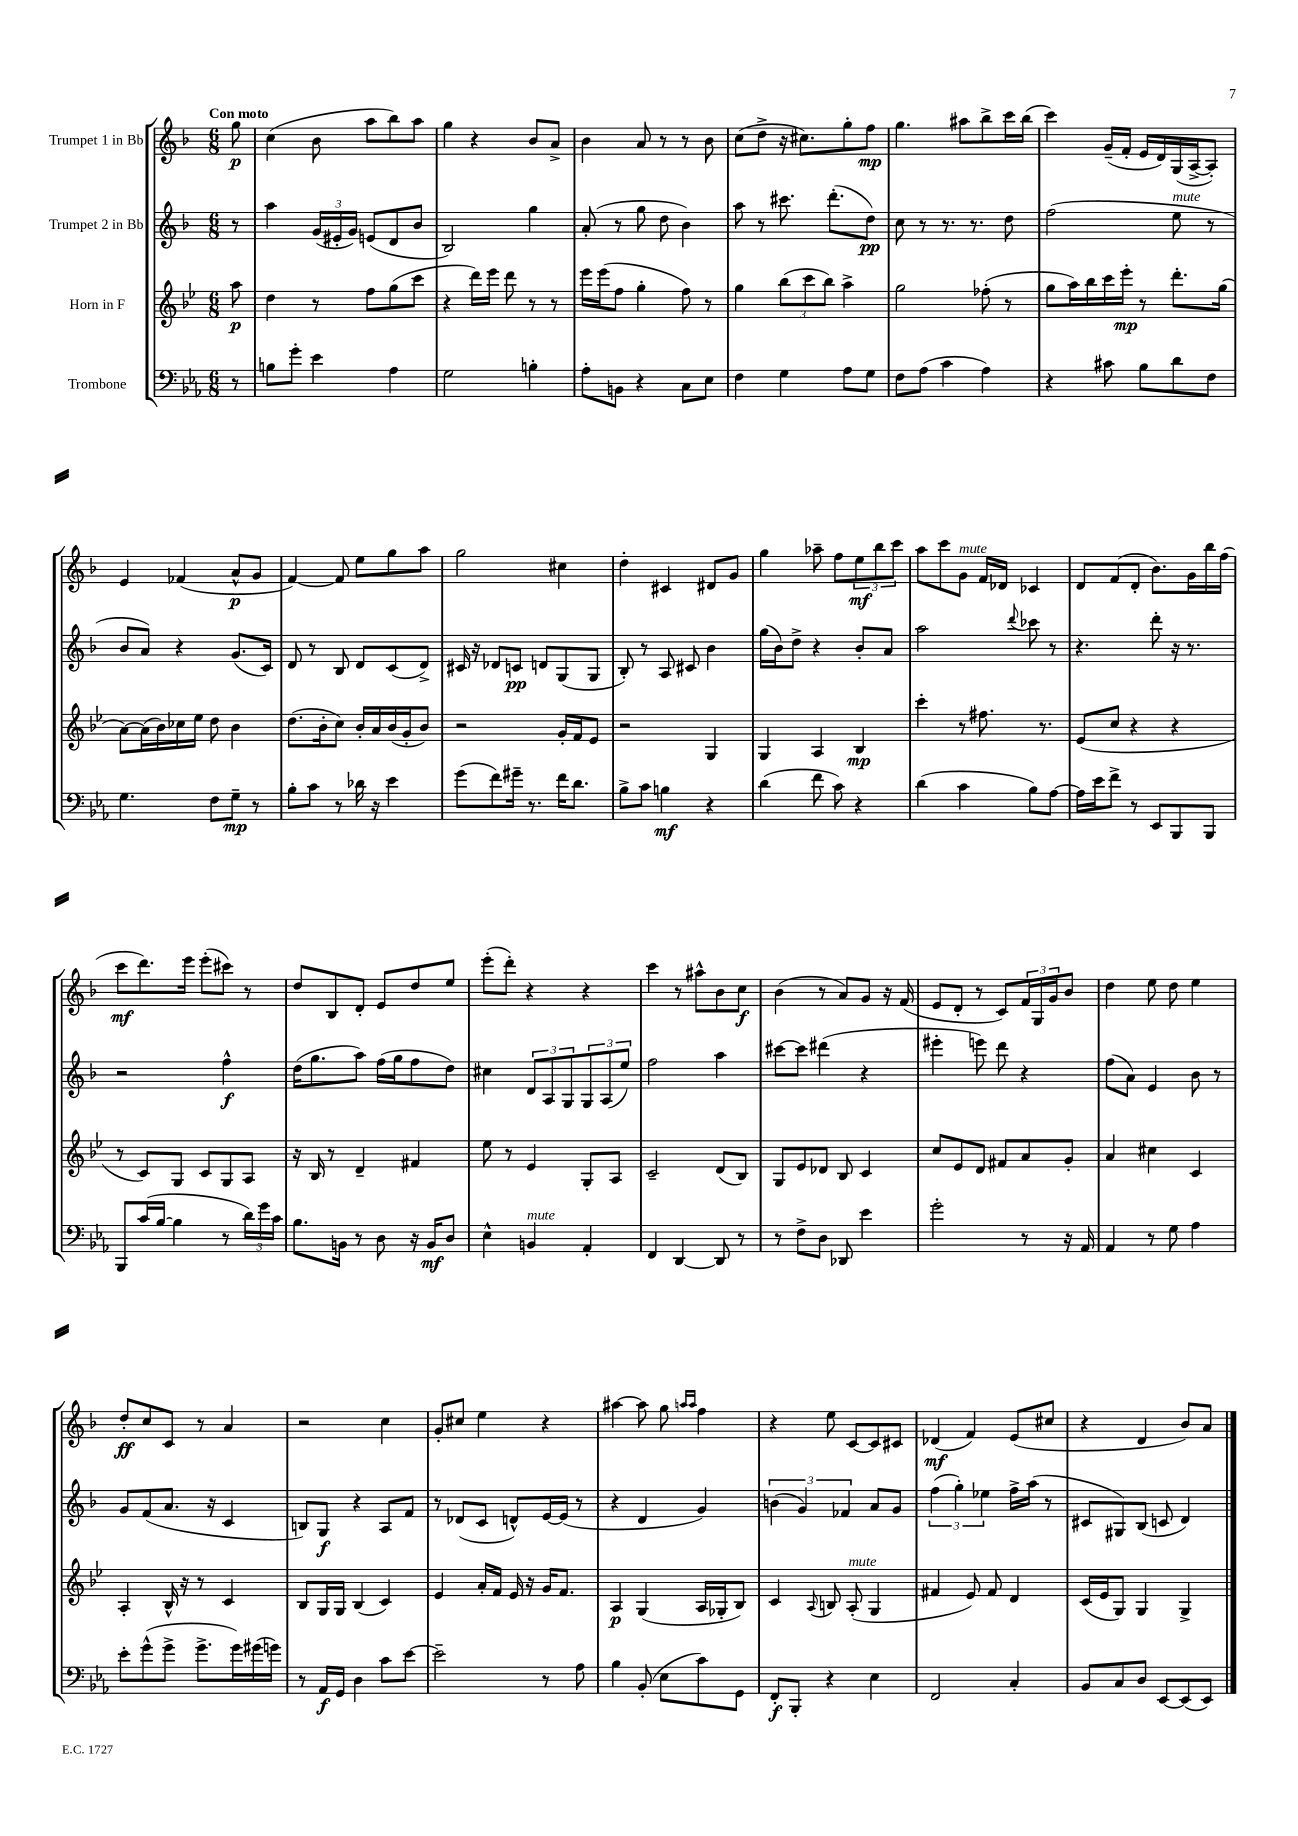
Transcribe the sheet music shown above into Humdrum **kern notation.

**kern	**dynam	**kern	**dynam	**kern	**dynam	**kern	**dynam
*part4	*part4	*part3	*part3	*part2	*part2	*part1	*part1
*staff4	*staff4	*staff3	*staff3	*staff2	*staff2	*staff1	*staff1
*I"Trombone	*	*I"Horn in F	*	*I"Trumpet 2 in Bb	*	*I"Trumpet 1 in Bb	*
*clefF4	*	*clefG2	*	*clefG2	*	*clefG2	*
*k[b-e-a-]	*	*k[b-e-]	*	*k[b-]	*	*k[b-]	*
*M6/8	*	*M6/8	*	*M6/8	*	*M6/8	*
=	=	=	=	=	=	=	=
!	!	!	!	!	!	!LO:TX:a:B:t=Con moto	!
8r	.	8aa\	p	8r	.	8gg\	p
=1	=1	=1	=1	=1	=1	=1	=1
8Bn\L	.	4dd\	.	4aa\	.	(4cc\	.
8g'\J	.	.	.	.	.	.	.
4e-\	.	8r	.	(24g/LL	.	8b-\	.
.	.	.	.	24e#X'/	.	.	.
.	.	.	.	24g/JJ)	.	.	.
.	.	8ff\L	.	(8en/L	.	8aa\L	.
4A-\	.	(8gg\	.	8d/	.	8bb-\)	.
.	.	8ccc\J	.	8b-/J	.	8aa\J	.
=2	=2	=2	=2	=2	=2	=2	=2
2G\	.	4r	.	2B-/)	.	4gg\	.
.	.	16ddd\LL)	.	.	.	4r	.
.	.	16eee-\JJ	.	.	.	.	.
.	.	8ddd\	.	.	.	.	.
4Bn'\	.	8r	.	4gg\	.	8b-/L	.
.	.	8r	.	.	.	8a^/J	.
=3	=3	=3	=3	=3	=3	=3	=3
8A-'\L	.	16eee-\LL	.	(8a'/	.	4b-\	.
.	.	(16eee-\J	.	.	.	.	.
8BBn\J	.	8ff\J	.	8r	.	.	.
4r	.	4gg'\	.	8gg\	.	8a/	.
.	.	.	.	8dd\	.	8r	.
8C\L	.	8ff\)	.	4b-\)	.	8r	.
8E-\J	.	8r	.	.	.	8b-\	.
=4	=4	=4	=4	=4	=4	=4	=4
4F\	.	4gg\	.	8aa\	.	(8cc\L	.
.	.	.	.	8r	.	8dd^\J	.
4G\	.	(12bb-\L	.	8.ccc#X\	.	16r	.
.	.	.	.	.	.	8.cc#X\L)	.
.	.	12ccc\	.	.	.	.	.
.	.	12bb-\J)	.	.	.	.	.
.	.	.	.	(8.ddd'\L	.	.	.
8A-\L	.	4aa^\	.	.	.	8gg'\	.
8G\J	.	.	.	8dd\J)	pp	8ff\J	mp
=5	=5	=5	=5	=5	=5	=5	=5
8F\L	.	2gg\	.	8cc\	.	4.gg\	.
(8A-\J	.	.	.	8r	.	.	.
4c\	.	.	.	8.r	.	.	.
.	.	.	.	.	.	8aa#X\L	.
.	.	.	.	8.r	.	.	.
4A-\)	.	(8ff-X'\	.	.	.	8bb-^\	.
.	.	8r	.	8dd\	.	16ccc\L	.
.	.	.	.	.	.	(16bb-\JJ	.
=6	=6	=6	=6	=6	=6	=6	=6
4r	.	8gg\L	.	(2ff\	.	4ccc\)	.
.	.	16aa\L)	.	.	.	.	.
.	.	16bb-\	.	.	.	.	.
8c#X\	.	16ccc\	.	.	.	(16g~/LL	.
.	.	16eee-'\JJ	mp	.	.	16f'/JJ	.
8B-\L	.	8r	.	.	.	16e/LL	.
.	.	.	.	.	.	16d/)	.
!	!	!	!	!LO:TX:a:i:t=mute	!	!	!
8d\	.	8.ddd'\L	.	8ee\	.	(16G/	.
.	.	.	.	.	.	[16A^/J	.
8F\J	.	.	.	8r	.	8A'/J])	.
.	.	(16gg\Jk	.	.	.	.	.
!!LO:LB:g=z
=7	=7	=7	=7	=7	=7	=7	=7
4.G\	.	[8a\L)	.	8b-/L	.	4e/	.
.	.	(16a\L]	.	8a/J)	.	.	.
.	.	16b-\)	.	.	.	.	.
.	.	16cc-X\	.	4r	.	(4f-X/	.
.	.	16ee-\JJ	.	.	.	.	.
8F\L	.	8dd\	.	.	.	.	.
8G~\J	mp	4b-\	.	(8.g/L	.	8a^^/L	p
8r	.	.	.	.	.	8g/J	.
.	.	.	.	16c/Jk)	.	.	.
=8	=8	=8	=8	=8	=8	=8	=8
8B-'\L	.	(8.dd\L	.	8d/	.	[4f/)	.
8c\J	.	.	.	8r	.	.	.
.	.	16b-'\k	.	.	.	.	.
8r	.	8cc\J)	.	8B-/	.	8f/]	.
16d-X\	.	16b-'/LL	.	8d/L	.	8ee\L	.
16r	.	16a/	.	.	.	.	.
4e-\	.	(16b-/	.	(8c/	.	8gg\	.
.	.	16g'/J	.	.	.	.	.
.	.	8b-/J)	.	8d^/J)	.	8aa\J	.
=9	=9	=9	=9	=9	=9	=9	=9
(8g\L	.	2r	.	16c#X/	.	2gg\	.
.	.	.	.	16r	.	.	.
8f\)	.	.	.	8d-X/L	.	.	.
16g#X~\Jk	.	.	.	8cn/J	pp	.	.
8.r	.	.	.	.	.	.	.
.	.	.	.	8dn/L	.	.	.
16f\KL	.	16g'/LL	.	(8G/	.	4cc#X\	.
8.d\J	.	16f/J	.	.	.	.	.
.	.	8e-/J	.	8G/J	.	.	.
=10	=10	=10	=10	=10	=10	=10	=10
8B-^\L	.	2r	.	8B-'/)	.	4dd'\	.
8c\J	.	.	.	8r	.	.	.
4Bn\	mf	.	.	8A/	.	4c#X/	.
.	.	.	.	8c#X/	.	.	.
4r	.	4G/	.	4b-\	.	8d#X/L	.
.	.	.	.	.	.	8g/J	.
=11	=11	=11	=11	=11	=11	=11	=11
(4d\	.	4G/	.	(16gg\LL	.	4gg\	.
.	.	.	.	16b-\J)	.	.	.
.	.	.	.	8dd^\J	.	.	.
8f\	.	4A/	.	4r	.	8aa-X~\	.
8c\)	.	.	.	.	.	8ff\L	.
4r	.	4B-/	mp	8b-'/L	.	12ee\	mf
.	.	.	.	.	.	12bb-\	.
.	.	.	.	8a/J	.	.	.
.	.	.	.	.	.	12ccc\J	.
=12	=12	=12	=12	=12	=12	=12	=12
(4d\	.	4ccc'\	.	2aa\	.	8aa\L	.
.	.	.	.	.	.	8ccc\	.
!	!	!	!	!	!	!LO:TX:a:i:t=mute	!
4c\	.	8r	.	.	.	8g\J	.
.	.	8.ff#X\	.	.	.	16f/LL	.
.	.	.	.	.	.	16d-X/JJ	.
.	.	.	.	8qqddd/	.	.	.
8B-\L)	.	.	.	8ccc-X\	.	4c-X/	.
.	.	8.r	.	.	.	.	.
[8A-\J	.	.	.	8r	.	.	.
=13	=13	=13	=13	=13	=13	=13	=13
16A-\LL]	.	(8e-/L	.	4.r	.	8d/L	.
16e-\J	.	.	.	.	.	.	.
8f^\J	.	8cc/J	.	.	.	(8f/	.
8r	.	4r	.	.	.	8d'/J	.
8EE-/L	.	.	.	8ddd'\	.	8.b-\L)	.
8BBB-/	.	4r	.	16r	.	.	.
.	.	.	.	8.r	.	16g\L	.
8BBB-/J	.	.	.	.	.	16bb-\	.
.	.	.	.	.	.	(16ff\JJ	.
!!LO:LB:g=z
=14	=14	=14	=14	=14	=14	=14	=14
8BBB-/L	.	8r	.	2r	.	8ccc\L	mf
(16c/L	.	8c/L)	.	.	.	8.ddd\)	.
[16B-/JJ	.	.	.	.	.	.	.
4B-\]	.	8G/J	.	.	.	.	.
.	.	.	.	.	.	16eee\Jk	.
.	.	8c/L	.	.	.	(8eee'\L	.
8r	.	8G/	.	4ff^^\	f	8ccc#X\J)	.
24d\LL)	.	8A/J	.	.	.	8r	.
24g\	.	.	.	.	.	.	.
24c\JJ	.	.	.	.	.	.	.
=15	=15	=15	=15	=15	=15	=15	=15
8.B-\L	.	16r	.	(16dd\KL	.	8dd/L	.
.	.	16B-/	.	8.gg\	.	.	.
.	.	8r	.	.	.	8B-/	.
16BBn\Jk	.	.	.	.	.	.	.
8r	.	4d~/	.	8aa\J)	.	8d'/J	.
8D\	.	.	.	(16ff\LL	.	8e/L	.
.	.	.	.	16gg\J	.	.	.
16r	.	4f#X/	.	8ff\	.	8dd/	.
16BB/KL	mf	.	.	.	.	.	.
8D/J	.	.	.	8dd\J)	.	8ee/J	.
=16	=16	=16	=16	=16	=16	=16	=16
4E-^^\	.	8ee-\	.	4cc#X\	.	(8eee'\L	.
.	.	8r	.	.	.	8ddd'\J)	.
!LO:TX:a:i:t=mute	!	!	!	!	!	!	!
4BBn/	.	4e-/	.	12d/L	.	4r	.
.	.	.	.	12A/	.	.	.
.	.	.	.	12G/	.	.	.
4AA-'/	.	8G'/L	.	12G/	.	4r	.
.	.	.	.	(12A/	.	.	.
.	.	8A/J	.	.	.	.	.
.	.	.	.	12ee/J)	.	.	.
=17	=17	=17	=17	=17	=17	=17	=17
4FF/	.	2c~/	.	2ff\	.	4ccc\	.
[4DD/	.	.	.	.	.	8r	.
.	.	.	.	.	.	8aa#X^^\L	.
8DD/]	.	(8d/L	.	4aa\	.	8b-\	.
8r	.	8B-/J)	.	.	.	8cc\J	f
=18	=18	=18	=18	=18	=18	=18	=18
8r	.	8G/L	.	[8ccc#X\L	.	(4b-\	.
8F^\L	.	8e-/	.	8ccc#\J]	.	.	.
8D\J	.	8d-X/J	.	(4ddd#X\	.	8r	.
8DD-X/	.	8B-/	.	.	.	8a/L)	.
4e-\	.	4c/	.	4r	.	8g/J	.
.	.	.	.	.	.	16r	.
.	.	.	.	.	.	(16f/	.
=19	=19	=19	=19	=19	=19	=19	=19
2g'\	.	8cc/L	.	4eee#X'\	.	8e/L	.
.	.	8e-/	.	.	.	8d'/J	.
.	.	8d/J	.	8eeen\)	.	8r	.
.	.	8f#X/L	.	8ddd\	.	8c/L)	.
8r	.	8a/	.	4r	.	24f/L	.
.	.	.	.	.	.	24G/	.
.	.	.	.	.	.	24g/J	.
16r	.	8g'/J	.	.	.	8b-/J	.
16AA-/	.	.	.	.	.	.	.
=20	=20	=20	=20	=20	=20	=20	=20
4AA-/	.	4a/	.	(8ff\L	.	4dd\	.
.	.	.	.	8a\J)	.	.	.
8r	.	4cc#X\	.	4e/	.	8ee\	.
8G\	.	.	.	.	.	8dd\	.
4A-\	.	4c/	.	8b-\	.	4ee\	.
.	.	.	.	8r	.	.	.
!!LO:LB:g=z
=21	=21	=21	=21	=21	=21	=21	=21
8e-'\L	.	4A'/	.	8g/L	.	8dd'/L	ff
(8g^^\	.	.	.	(8f/	.	8cc/	.
8g^\J	.	16B-^^/	.	8.a/J	.	8c/J	.
.	.	16r	.	.	.	.	.
8.g^\L	.	8r	.	.	.	8r	.
.	.	.	.	16r	.	.	.
.	.	4c/	.	4c/	.	4a/	.
16g\L)	.	.	.	.	.	.	.
(16g#X\	.	.	.	.	.	.	.
16gn\JJ)	.	.	.	.	.	.	.
=22	=22	=22	=22	=22	=22	=22	=22
8r	.	8B-/L	.	8Bn/L)	.	2r	.
16AA-/LL	f	16G/L	.	8G/J	f	.	.
16GG/JJ	.	16G/JJ	.	.	.	.	.
4D\	.	(4B-/	.	4r	.	.	.
8c\L	.	4c/)	.	8A/L	.	4cc\	.
[8e-\J	.	.	.	8f/J	.	.	.
=23	=23	=23	=23	=23	=23	=23	=23
2e-~\]	.	4e-/	.	8r	.	8g'/L	.
.	.	.	.	(8d-X/L	.	8cc#X/J	.
.	.	16a'/LL	.	8c/J	.	4ee\	.
.	.	16f/JJ	.	.	.	.	.
.	.	16e-/	.	8dn^^/L)	.	.	.
.	.	16r	.	.	.	.	.
8r	.	16g/KL	.	[16e/L	.	4r	.
.	.	8.f/J	.	(16e/JJ]	.	.	.
8A-\	.	.	.	8r	.	.	.
=24	=24	=24	=24	=24	=24	=24	=24
4B-\	.	4A/	p	4r	.	[4aa#X\	.
(8BB-'/	.	(4G/	.	4d/	.	8aa#\]	.
8E-\L	.	.	.	.	.	8gg\	.
.	.	.	.	.	.	16qqaan/LL	.
.	.	.	.	.	.	16qqaa/JJ	.
8c\)	.	16A/LL	.	4g/)	.	4ff\	.
.	.	16G-X'/J	.	.	.	.	.
8GG\J	.	8B-/J)	.	.	.	.	.
=25	=25	=25	=25	=25	=25	=25	=25
8FF'/L	f	4c/	.	(6bn\	.	4r	.
8BBB-'/J	.	.	.	.	.	.	.
.	.	.	.	6g/)	.	.	.
.	.	8qqA/	.	.	.	.	.
4r	.	8Bn/	.	.	.	8ee\	.
.	.	.	.	6f-X/	.	.	.
!	!	!LO:TX:a:i:t=mute	!	!	!	!	!
.	.	(8A'/	.	.	.	[8c/L	.
4E-\	.	4G/	.	8a/L	.	8c/]	.
.	.	.	.	8g/J	.	8c#X/J	.
=26	=26	=26	=26	=26	=26	=26	=26
2FF/	.	4f#X/	.	(6ff\	.	(4d-X/	mf
.	.	.	.	6gg'\)	.	.	.
.	.	8e-/)	.	.	.	4f/)	.
.	.	.	.	6ee-X\	.	.	.
.	.	8f#/	.	.	.	.	.
4C'/	.	4d/	.	16ff^\LL	.	(8e/L	.
.	.	.	.	(16aa\JJ	.	.	.
.	.	.	.	8r	.	8cc#X/J	.
=27	=27	=27	=27	=27	=27	=27	=27
8BB-/L	.	(16c/LL	.	8c#X/L	.	4r	.
.	.	16e-/J	.	.	.	.	.
8C/	.	8G/J)	.	8G#X/)	.	.	.
8D/J	.	4G/	.	(8B-/J	.	4d/	.
[8EE-/L	.	.	.	8cn/	.	.	.
(8EE-/]	.	4G^/	.	4d/)	.	8b-/L)	.
8EE-/J)	.	.	.	.	.	8a/J	.
==	==	==	==	==	==	==	==
*-	*-	*-	*-	*-	*-	*-	*-
